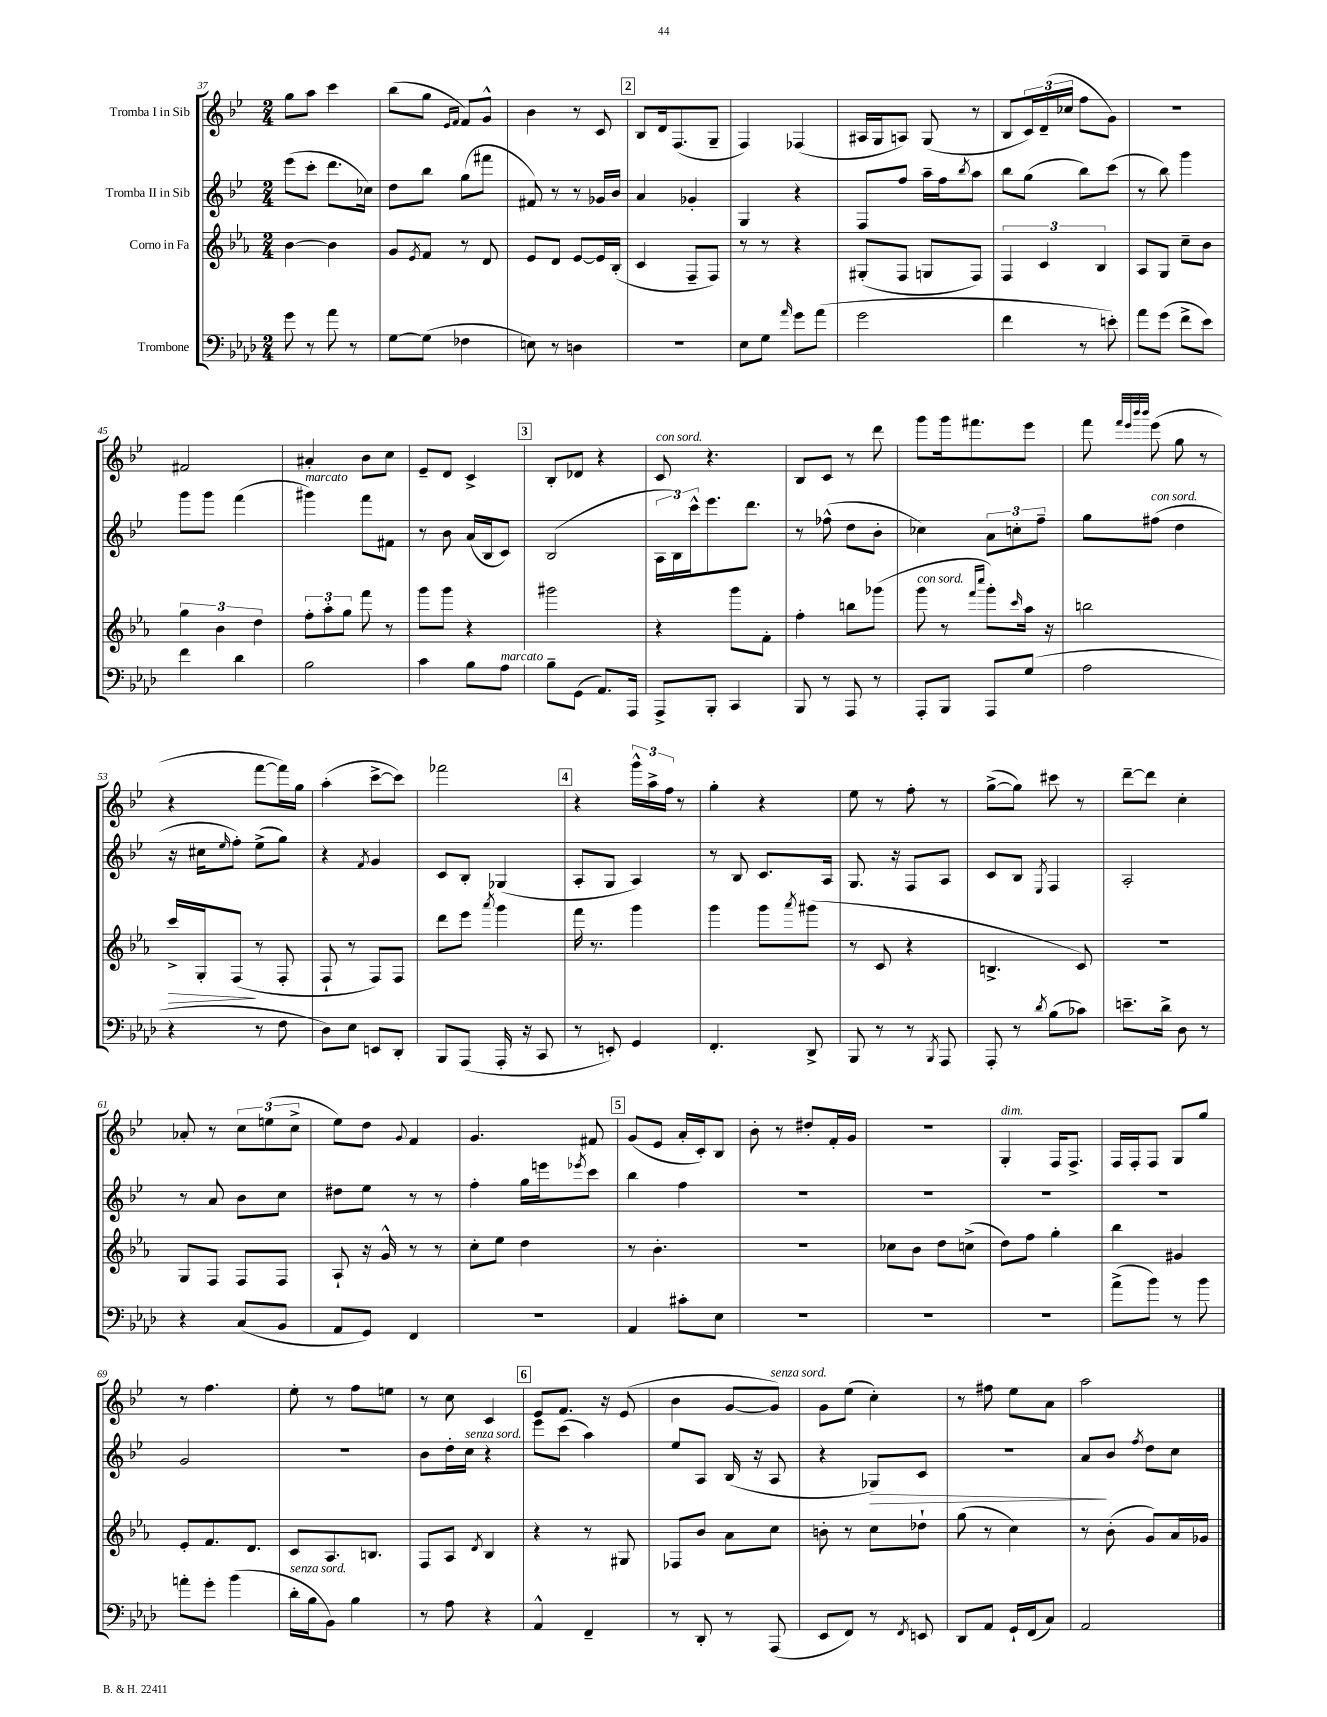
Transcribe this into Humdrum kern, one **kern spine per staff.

**kern	**kern	**dynam	**kern	**dynam	**kern
*part4	*part3	*part3	*part2	*part2	*part1
*staff4	*staff3	*staff3	*staff2	*staff2	*staff1
*I"Trombone	*I"Corno in Fa	*	*I"Tromba II in Sib	*	*I"Tromba I in Sib
*clefF4	*clefG2	*	*clefG2	*	*clefG2
*k[b-e-a-d-]	*k[b-e-a-]	*	*k[b-e-]	*	*k[b-e-]
*M2/4	*M2/4	*	*M2/4	*	*M2/4
=37	=37	=37	=37	=37	=37
8g\	[4b-\	.	(8eee-\L	.	8gg\L
8r	.	.	8ccc'\J	.	8aa\J
8a-\	4b-\]	.	8.ddd\L	.	4ccc\
8r	.	.	.	.	.
.	.	.	16cc-X\Jk)	.	.
=38	=38	=38	=38	=38	=38
[8G\L	8g/L	.	8dd\L	.	(8bb-\L
.	8qe-/	.	.	.	.
(8G\J]	8f/J	.	8bb-\J	.	8gg\J
.	.	.	.	.	16qqe-/LL
.	.	.	.	.	16qqf/JJ
4F-X\	8r	.	(8gg\L	.	8f/L)
.	8d/	.	8fff#X\J	.	8g^^/J
=39	=39	=39	=39	=39	=39
8En\)	8e-/L	.	8f#X/)	.	4b-\
8r	8d/J	.	8r	.	.
4Dn\	[8e-/L	.	8r	.	8r
.	16e-/L]	.	16g-X/LL	.	8c/
.	(16B-'/JJ	.	16b-/JJ	.	.
!!LO:REH:place=s1:t=2
=40	=40	=40	=40	=40	=40
2r	4c/	.	4a/	.	8B-/L
.	.	.	.	.	16d/k
.	.	.	.	.	(8.F/
.	8F~/L	.	4g-X'/	.	.
.	8F/J)	.	.	.	8G~/J
=41	=41	=41	=41	=41	=41
8E-\L	8r	.	4G/	.	4F/)
8G\J	8r	.	.	.	.
16qqa-/	.	.	.	.	.
8g\L	4r	.	4r	.	(4F-X/
(8a-\J	.	.	.	.	.
=42	=42	=42	=42	=42	=42
2g\	(8G#X'/L	.	8F/L	.	16A#X/LL
.	.	.	.	.	16G/J
.	8F/J	.	8ff/J	.	8An/J)
.	8Gn/L	.	16aa~\LL	.	(8G/
.	.	.	16ff\J	.	.
.	.	.	8qbb-/	.	.
.	8F/J)	.	8aa\J	.	8r
=43	=43	=43	=43	=43	=43
4f\	6F/	.	8bb-\L	.	8B-/L
.	.	.	(8gg\J	.	24c/L)
.	6c/	.	.	.	(24d~/
.	.	.	.	.	24cc-X/JJ
8r	.	.	8bb-\L)	.	8ff\L
.	6B-/	.	.	.	.
8en'\)	.	.	(8ccc\J	.	8g\J)
=44	=44	=44	=44	=44	=44
8a-\L	8A-/L	.	8r	.	2r
(8g\J	8G/J	.	8bb-\)	.	.
8f^\L	8cc~\L	.	4ggg\	.	.
8e-\J)	8b-\J	.	.	.	.
!!LO:LB:g=z
=45	=45	=45	=45	=45	=45
4f\	6gg\	.	8ggg\L	.	2f#X/
.	.	.	8ggg\J	.	.
.	6b-\	.	.	.	.
4d-\	.	.	(4fff\	.	.
.	6dd\	.	.	.	.
=46	=46	=46	=46	=46	=46
!	!	!	!LO:TX:a:i:t=marcato	!	!
2B-\	12ff'\L	.	4ggg#X\)	.	4a#X'/
.	12aa-'\	.	.	.	.
.	12gg\J	.	.	.	.
.	8fff\	.	8fff\L	.	8b-\L
.	8r	.	8f#X\J	.	8cc\J
=47	=47	=47	=47	=47	=47
4c\	8ggg\L	.	8r	.	8e-~/L
.	8ggg\J	.	8b-\	.	8d/J
8B-\L	4r	.	(16a/LL	.	4c^/
.	.	.	16B-/J	.	.
!LO:TX:a:i:t=marcato	!	!	!	!	!
8A-\J	.	.	8c/J)	.	.
!!LO:REH:place=s1:t=3
=48	=48	=48	=48	=48	=48
8B-~\L	2ggg#X\	.	(2B-/	.	8B-'/L
(8GG\J	.	.	.	.	8d-X/J
8.AA-/L)	.	.	.	.	4r
16AAA-/Jk	.	.	.	.	.
=49	=49	=49	=49	=49	=49
!	!	!	!	!	!LO:TX:a:i:t=con sord.
8AAA-^/L	4r	.	24A\LL	.	8c/
.	.	.	24B-\)	.	.
.	.	.	24ccc^^\J	.	.
8BBB-'/J	.	.	8.eee-\	.	4.r
4CC/	8ggg\L	.	.	.	.
.	.	.	8.ddd\J	.	.
.	8f'\J	.	.	.	.
=50	=50	=50	=50	=50	=50
8BBB-/	4ff'\	.	8r	.	8B-/L
8r	.	.	(8ff-X^^\	.	8c/J
8AAA-/	8bbn\L	.	8dd\L	.	8r
8r	(8ggg-X\J	.	8b-'\J	.	8ddd\
=51	=51	=51	=51	=51	=51
!	!LO:TX:a:i:t=con sord.	!	!	!	!
8AAA-'/L	8ggg\	.	4cc-X\)	.	8ggg\L
8BBB-/J	8r	.	.	.	16ggg\k
.	.	.	.	.	8.fff#X\
.	16qqfff/LL	.	.	.	.
.	16qqcccc/JJ	.	.	.	.
8AAA-/L	8ggg'\L)	.	12a\L	.	.
.	.	.	12ccn'\	.	.
.	16qqccc/	.	.	.	.
(8G/J	16aa-\Jk	.	.	.	8eee-\J
.	.	.	12ff~\J	.	.
.	16r	.	.	.	.
=52	=52	=52	=52	=52	=52
2A-\	2bbn\	.	8gg\L	.	8fff\
.	.	.	.	.	32qqfff/LLL
.	.	.	.	.	32qqeee-/
.	.	.	.	.	32qqbbb-/
.	.	.	.	.	32qqbbb-/JJJ
!	!	!	!LO:TX:a:i:t=con sord.	!	!
.	.	.	(8ff#X\J	.	(8eee-\
.	.	.	4dd\	.	8gg\
.	.	.	.	.	8r
!!LO:LB:g=z
=53	=53	=53	=53	=53	=53
!	!	!LO:HP:b	!	!	!
4r	16ccc^/LL	>	16r	.	4r
.	16G'/J	.	16cc#X\KL	.	.
.	.	.	16qqee-/	.	.
.	(8F/J	.	8ff'\J)	.	.
8r	8r	]	(8ee-^\L	.	[8fff\L
8F\	8F'/	.	8gg\J)	.	16fff\L])
.	.	.	.	.	16gg\JJ
=54	=54	=54	=54	=54	=54
8D-\L)	8F`/	.	4r	.	(4aa'\
8E-\J	8r	.	.	.	.
.	.	.	8qf/	.	.
8EEn/L	8F/L)	.	4g/	.	[8ccc^\L
8DD-'/J	8F/J	.	.	.	8ccc\J])
=55	=55	=55	=55	=55	=55
8BBB-/L	8ddd\L	.	8c/L	.	2fff-X\
(8AAA-/J	8eee-\J	.	8B-'/J	.	.
.	8qaaa-/	.	.	.	.
16AAA-'/	4ggg\	.	(4G-X/	.	.
16r	.	.	.	.	.
8CC/	.	.	.	.	.
!!LO:REH:place=s1:t=4
=56	=56	=56	=56	=56	=56
8r	16fff\	.	8A'/L	.	4r
.	8.r	.	.	.	.
8EEn'/)	.	.	8G/J	.	.
4GG/	4ggg\	.	4A/)	.	24ggg^^\LL
.	.	.	.	.	24aa^\
.	.	.	.	.	24ff\JJ
.	.	.	.	.	8r
=57	=57	=57	=57	=57	=57
4.FF'/	4ggg\	.	8r	.	4gg'\
.	.	.	8B-/	.	.
.	8ggg\L	.	8.c/L	.	4r
.	8qaaa-/	.	.	.	.
8DD-^/	(8ggg#X\J	.	.	.	.
.	.	.	16A/Jk	.	.
=58	=58	=58	=58	=58	=58
8BBB-/	8r	.	8.G/	.	8ee-\
8r	8c/	.	.	.	8r
.	.	.	16r	.	.
8r	4r	.	8F/L	.	8ff'\
8qBBB-/	.	.	.	.	.
8AAA-/	.	.	8A/J	.	8r
=59	=59	=59	=59	=59	=59
8AAA-'/	4.Bn^/	.	8c/L	.	([8gg^\L
8r	.	.	8B-/J	.	8gg\J])
8qd-/	.	.	8qE-/	.	.
(8B-\L	.	.	4F/	.	8ccc#X\
8c-X\J)	8c/)	.	.	.	8r
=60	=60	=60	=60	=60	=60
8.en~\L	2r	.	2A'/	.	[8ddd~\L
.	.	.	.	.	8ddd\J]
16d-^\Jk	.	.	.	.	.
8D-\	.	.	.	.	4cc'\
8r	.	.	.	.	.
!!LO:LB:g=z
=61	=61	=61	=61	=61	=61
4r	8G/L	.	8r	.	8a-X'/
.	8F/J	.	8a/	.	8r
(8C/L	8F/L	.	8b-\L	.	12cc\L
.	.	.	.	.	(12een\
8BB-/J	8F/J	.	8cc\J	.	.
.	.	.	.	.	12cc^\J
=62	=62	=62	=62	=62	=62
8AA-/L	8A-`/	.	8dd#X\L	.	8ee-\L)
8GG/J)	16r	.	8ee-\J	.	8dd\J
.	16g^^/	.	.	.	.
.	.	.	.	.	8qqg/
4FF/	8r	.	8r	.	4f/
.	8r	.	8r	.	.
=63	=63	=63	=63	=63	=63
2r	8cc'\L	.	4ff'\	.	4.g/
.	8ee-\J	.	.	.	.
.	4dd\	.	16gg\LL	.	.
.	.	.	16eeen\J	.	.
.	.	.	8qeee-X/	.	.
.	.	.	8ccc\J	.	8f#X/
!!LO:REH:place=s1:t=5
=64	=64	=64	=64	=64	=64
4AA-/	8r	.	4bb-\	.	(8g/L
.	4.b-'\	.	.	.	8e-/J
8c#X'\L	.	.	4ff\	.	16a'/LL
.	.	.	.	.	16c'/J)
8E-\J	.	.	.	.	8B-/J
=65	=65	=65	=65	=65	=65
2r	2r	.	2r	.	8b-'\
.	.	.	.	.	8r
.	.	.	.	.	8dd#X'/L
.	.	.	.	.	16f'/L
.	.	.	.	.	16g/JJ
=66	=66	=66	=66	=66	=66
2r	8cc-X\L	.	2r	.	2r
.	8b-\J	.	.	.	.
.	8dd\L	.	.	.	.
.	(8ccn^\J	.	.	.	.
=67	=67	=67	=67	=67	=67
!	!	!	!	!	!LO:TX:a:i:t=dim.
2r	8dd\L)	.	2r	.	4G'/
.	8ff\J	.	.	.	.
.	4gg'\	.	.	.	16F/KL
.	.	.	.	.	8.F^/J
=68	=68	=68	=68	=68	=68
(8a-^\L	4bb-\	.	2r	.	16F/LL
.	.	.	.	.	16F'/J
8b-\J)	.	.	.	.	8F/J
8r	4g#X/	.	.	.	8G/L
8b-\	.	.	.	.	8gg/J
!!LO:LB:g=z
=69	=69	=69	=69	=69	=69
8an'\L	8e-'/L	.	2g/	.	8r
8g'\J	8.f/	.	.	.	4.ff\
(4b-\	.	.	.	.	.
.	8.d/J	.	.	.	.
=70	=70	=70	=70	=70	=70
!LO:TX:a:i:t=senza sord.	!	!	!	!	!
16d-'\LL	8c/L	.	2r	.	8ee-'\
16B-\J	.	.	.	.	.
8BB-\J)	8.A-/	.	.	.	8r
4B-\	.	.	.	.	8ff\L
.	8.Bn/J	.	.	.	.
.	.	.	.	.	8een\J
=71	=71	=71	=71	=71	=71
8r	8F/L	.	8b-\L	.	8r
8A-\	8A-/J	.	16dd'\L	.	8cc\
!	!	!	!LO:TX:a:i:t=senza sord.	!	!
.	.	.	16cc\JJ	.	.
.	8qd/	.	.	.	.
4r	4B-/	.	4r	.	4c/
!!LO:REH:place=s1:t=6
=72	=72	=72	=72	=72	=72
4AA-^^/	4r	.	8eee-\L	.	8e-/L
.	.	.	(8ccc\J	.	8.f/J
4FF~/	8r	.	4aa\)	.	.
.	.	.	.	.	16r
.	8G#X/	.	.	.	(8e-/
=73	=73	=73	=73	=73	=73
8r	8F-X/L	.	8ee-/L	.	4b-\
8DD-'/	8b-/J	.	8A/J	.	.
8r	8a-\L	.	(16B-/	.	[8g/L
.	.	.	16r	.	.
!	!	!	!	!	!LO:TX:a:i:t=senza sord.
(8AAA-/	8cc\J	.	8A/	.	8g/J])
=74	=74	=74	=74	=74	=74
8EE-/L	8bn'\	.	4r	.	8g\L
8FF/J)	8r	.	.	.	(8ee-\J
!	!	!	!	!LO:HP:b	!
8r	8cc\L	.	8G-X/L)	>	4cc'\)
8qFF/	.	.	.	.	.
8EEn/	8dd-X`\J	.	8c/J	.	.
=75	=75	=75	=75	=75	=75
8DD-/L	(8gg\	.	2r	.	8r
8AA-/J	8r	.	.	.	8ff#X\
16GG`/LL	4cc\)	.	.	.	8ee-\L
(16FF/J	.	.	.	.	.
8C/J)	.	.	.	.	8a\J
=76	=76	=76	=76	=76	=76
2AA-/	8r	.	8a/L	.	2aa\
.	(8b-'\	.	8b-/J	]	.
.	.	.	8qff/	.	.
.	8g/L)	.	8dd\L	.	.
.	16a-/L	.	8cc\J	.	.
.	16g-X/JJ	.	.	.	.
==	==	==	==	==	==
*-	*-	*-	*-	*-	*-
